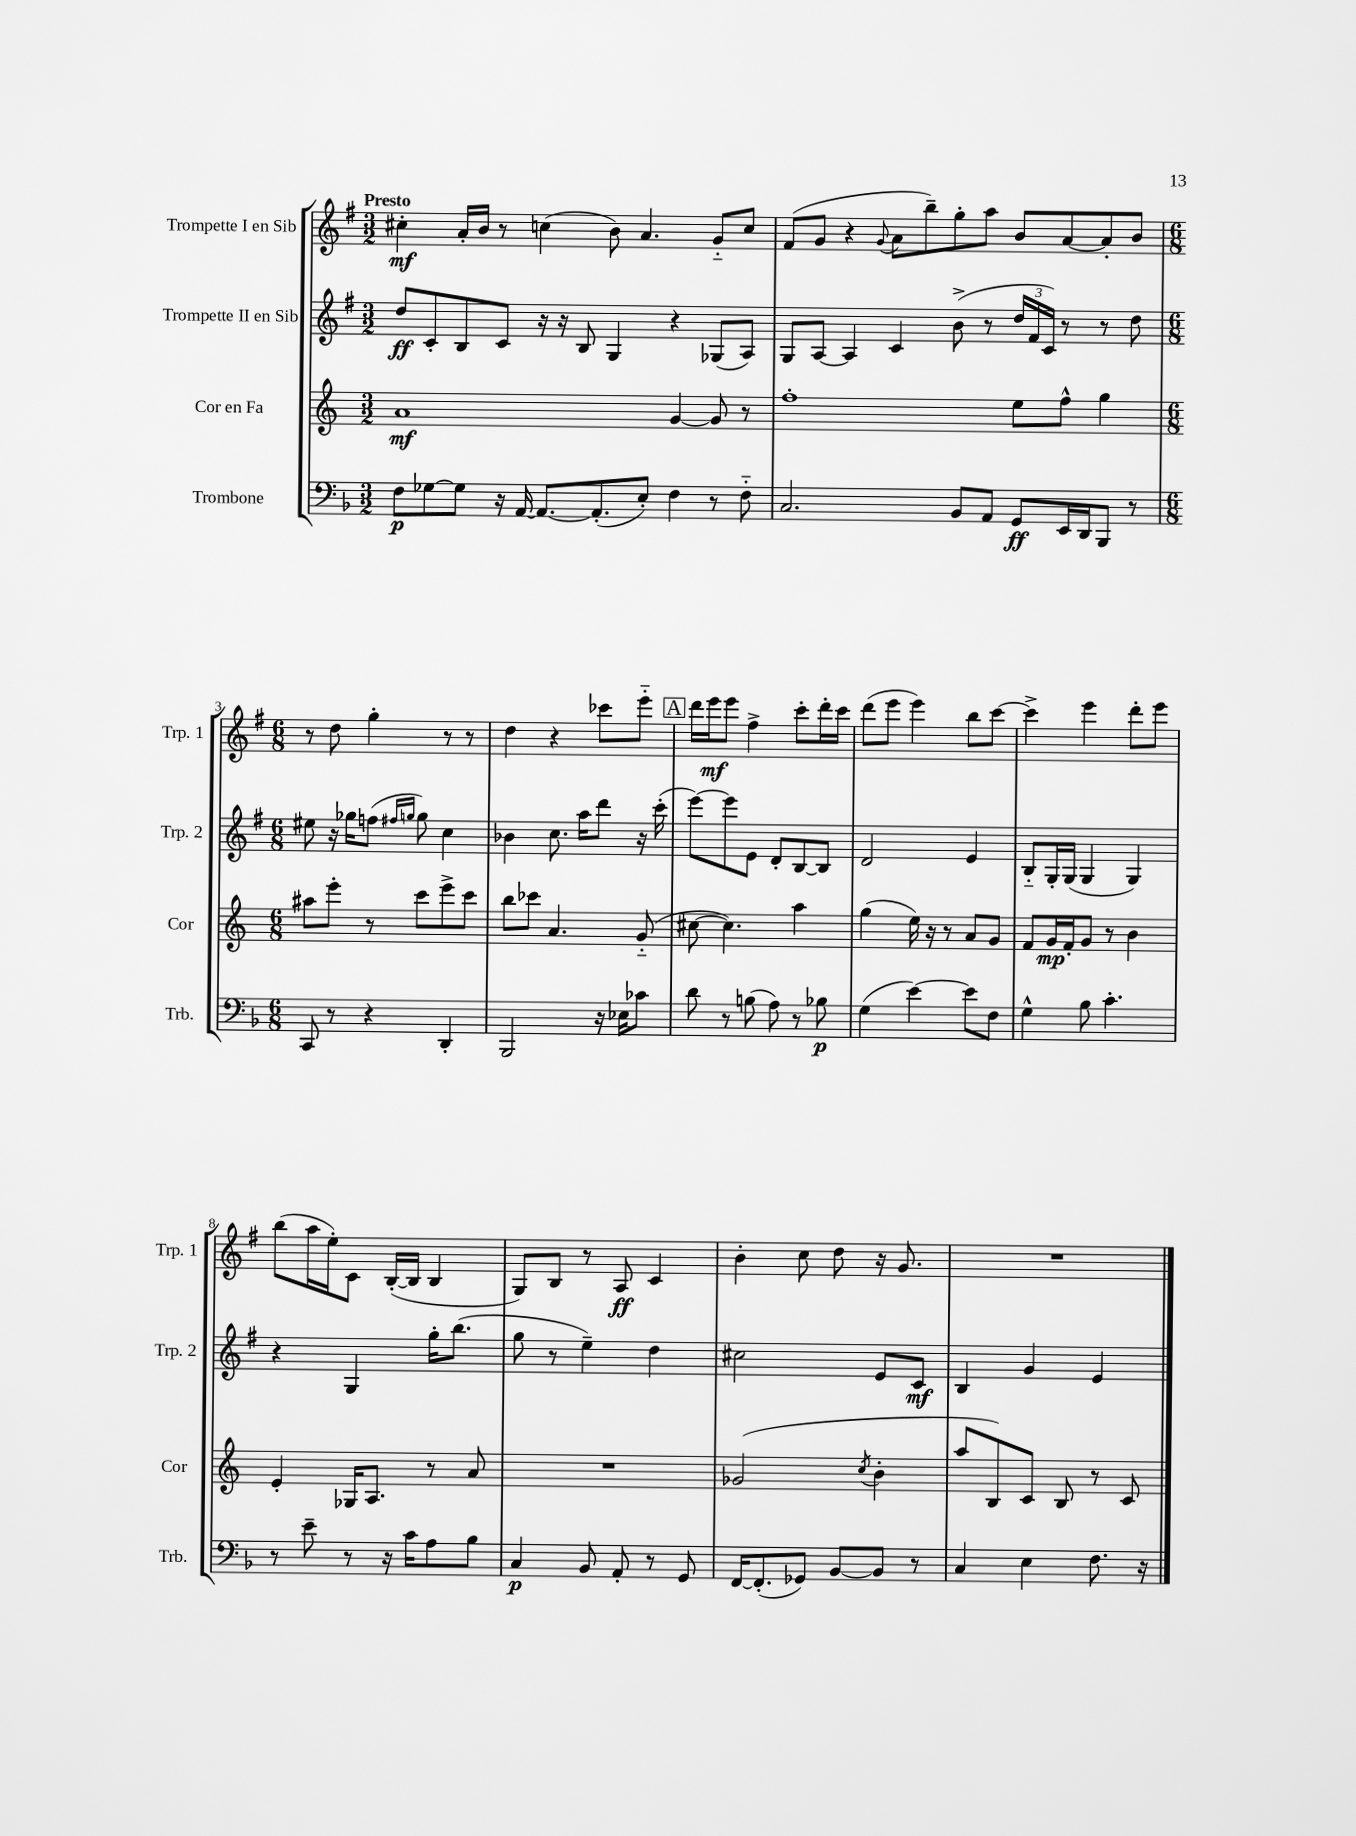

**kern	**dynam	**kern	**dynam	**kern	**dynam	**kern	**dynam
*part4	*part4	*part3	*part3	*part2	*part2	*part1	*part1
*staff4	*staff4	*staff3	*staff3	*staff2	*staff2	*staff1	*staff1
*I"Trombone	*	*I"Cor en Fa	*	*I"Trompette II en Sib	*	*I"Trompette I en Sib	*
*I'Trb.	*	*I'Cor	*	*I'Trp. 2	*	*I'Trp. 1	*
*clefF4	*	*clefG2	*	*clefG2	*	*clefG2	*
*k[b-]	*	*k[]	*	*k[f#]	*	*k[f#]	*
*M3/2	*	*M3/2	*	*M3/2	*	*M3/2	*
=1	=1	=1	=1	=1	=1	=1	=1
!	!	!	!	!	!	!LO:TX:a:B:t=Presto	!
8F\L	p	1a	mf	8dd/L	ff	4cc#X'\	mf
[8G-X\	.	.	.	8c'/	.	.	.
8G-\J]	.	.	.	8B/	.	16a'/LL	.
.	.	.	.	.	.	16b/JJ	.
16r	.	.	.	8c/J	.	8r	.
[16AA/	.	.	.	.	.	.	.
8.AA/L_	.	.	.	16r	.	(4ccn\	.
.	.	.	.	16r	.	.	.
.	.	.	.	8B/	.	.	.
(8.AA'/]	.	.	.	.	.	.	.
.	.	.	.	4G/	.	8b\)	.
8E'/J)	.	.	.	.	.	4.a/	.
4F\	.	[4g/	.	4r	.	.	.
8r	.	8g/]	.	(8G-X/L	.	8g/L	.
8F\	.	8r	.	8A/J)	.	8cc/J	.
=2	=2	=2	=2	=2	=2	=2	=2
2.C/	.	1ff'	.	8G/L	.	(8f#/L	.
.	.	.	.	[8A/J	.	8g/J	.
.	.	.	.	4A/]	.	4r	.
.	.	.	.	.	.	8qqg/	.
.	.	.	.	4c/	.	8a\L	.
.	.	.	.	.	.	8bb~\)	.
8BB-/L	.	.	.	(8b^\	.	8gg'\	.
8AA/J	.	.	.	8r	.	8aa\J	.
8GG/L	ff	8ee\L	.	24dd/LL	.	8b/L	.
.	.	.	.	24f#/	.	.	.
.	.	.	.	24c/JJ)	.	.	.
16EE/L	.	8ff^^\J	.	8r	.	[8a/	.
16DD/J	.	.	.	.	.	.	.
8BBB-/J	.	4gg\	.	8r	.	8a'/]	.
8r	.	.	.	8dd\	.	8b/J	.
!!LO:LB:g=z
=3	=3	=3	=3	=3	=3	=3	=3
*M6/8	*	*M6/8	*	*M6/8	*	*M6/8	*
8CC/	.	8aa#X\L	.	8ee#X\	.	8r	.
8r	.	8eee'\J	.	16r	.	8dd\	.
.	.	.	.	16gg-X\KL	.	.	.
4r	.	8r	.	(8ffn\J	.	4gg'\	.
.	.	.	.	16qqff#X/LL	.	.	.
.	.	.	.	16qqggn/JJ	.	.	.
.	.	8ccc\L	.	8gg\)	.	.	.
4DD'/	.	8eee^\	.	4cc\	.	8r	.
.	.	8ccc\J	.	.	.	8r	.
=4	=4	=4	=4	=4	=4	=4	=4
2BBB-/	.	8bb\L	.	4b-X\	.	4dd\	.
.	.	8ccc-X\J	.	.	.	.	.
.	.	4.a/	.	8.cc\	.	4r	.
.	.	.	.	16aa\KL	.	.	.
16r	.	.	.	8ddd\J	.	8ccc-X\L	.
16E-X\KL	.	.	.	.	.	.	.
8c-X\J	.	(8g/	.	16r	.	8eee\J	.
.	.	.	.	(16ccc'\	.	.	.
!!LO:REH:place=s1:t=A
=5	=5	=5	=5	=5	=5	=5	=5
8d\	.	[8cc#X\	.	[8eee\L)	.	16ddd\LL	.
.	.	.	.	.	.	16eee\J	mf
8r	.	4.cc#\])	.	8eee\]	.	8eee\J	.
(8Bn\	.	.	.	8e\J	.	4ff#^\	.
8A\)	.	.	.	8d'/L	.	.	.
8r	.	4aa\	.	[8B/	.	8ccc'\L	.
8B-X\	p	.	.	8B/J]	.	16ddd'\L	.
.	.	.	.	.	.	16ccc\JJ	.
=6	=6	=6	=6	=6	=6	=6	=6
(4G\	.	(4gg\	.	2d/	.	(8ddd\L	.
.	.	.	.	.	.	8eee\J	.
[4e\)	.	16ee\)	.	.	.	4eee\)	.
.	.	16r	.	.	.	.	.
.	.	8r	.	.	.	.	.
8e\L]	.	8a/L	.	4e/	.	8bb\L	.
8F\J	.	8g/J	.	.	.	[8ccc\J	.
=7	=7	=7	=7	=7	=7	=7	=7
4G^^\	.	8f/L	.	8B/L	.	4ccc^\]	.
.	.	16g/L	mp	16G'/L	.	.	.
.	.	16f'/J	.	(16G/JJ	.	.	.
8B-\	.	8g/J	.	4G/	.	4eee\	.
4.c'\	.	8r	.	.	.	.	.
.	.	4b\	.	4G/)	.	8ddd'\L	.
.	.	.	.	.	.	8eee\J	.
!!LO:LB:g=z
=8	=8	=8	=8	=8	=8	=8	=8
8r	.	4e'/	.	4r	.	(8bb\L	.
8e~\	.	.	.	.	.	16aa\L	.
.	.	.	.	.	.	16ee'\J)	.
8r	.	16G-X/KL	.	4G/	.	8c\J	.
.	.	8.A/J	.	.	.	.	.
16r	.	.	.	.	.	([16B'/LL	.
16c\KL	.	.	.	.	.	16B/JJ]	.
8A\	.	8r	.	16gg'\KL	.	4B/	.
.	.	.	.	(8.bb\J	.	.	.
8B-\J	.	8a/	.	.	.	.	.
=9	=9	=9	=9	=9	=9	=9	=9
4C/	p	2.r	.	8gg\	.	8G/L)	.
.	.	.	.	8r	.	8B/J	.
8BB-/	.	.	.	4ee~\)	.	8r	.
8AA'/	.	.	.	.	.	8A/	ff
8r	.	.	.	4dd\	.	4c/	.
8GG/	.	.	.	.	.	.	.
=10	=10	=10	=10	=10	=10	=10	=10
[16FF/KL	.	(2g-X/	.	2cc#X\	.	4b'\	.
(8.FF'/]	.	.	.	.	.	.	.
8GG-X/J)	.	.	.	.	.	8cc\	.
[8BB-/L	.	.	.	.	.	8dd\	.
.	.	8qcc/	.	.	.	.	.
8BB-/J]	.	4b'\	.	8e/L	.	16r	.
.	.	.	.	.	.	8.g/	.
8r	.	.	.	8c/J	mf	.	.
=11	=11	=11	=11	=11	=11	=11	=11
4C/	.	8aa/L	.	4B/	.	2.r	.
.	.	8B/)	.	.	.	.	.
4E\	.	8c/J	.	4g/	.	.	.
.	.	8B/	.	.	.	.	.
8.F\	.	8r	.	4e/	.	.	.
.	.	8c/	.	.	.	.	.
16r	.	.	.	.	.	.	.
==	==	==	==	==	==	==	==
*-	*-	*-	*-	*-	*-	*-	*-
